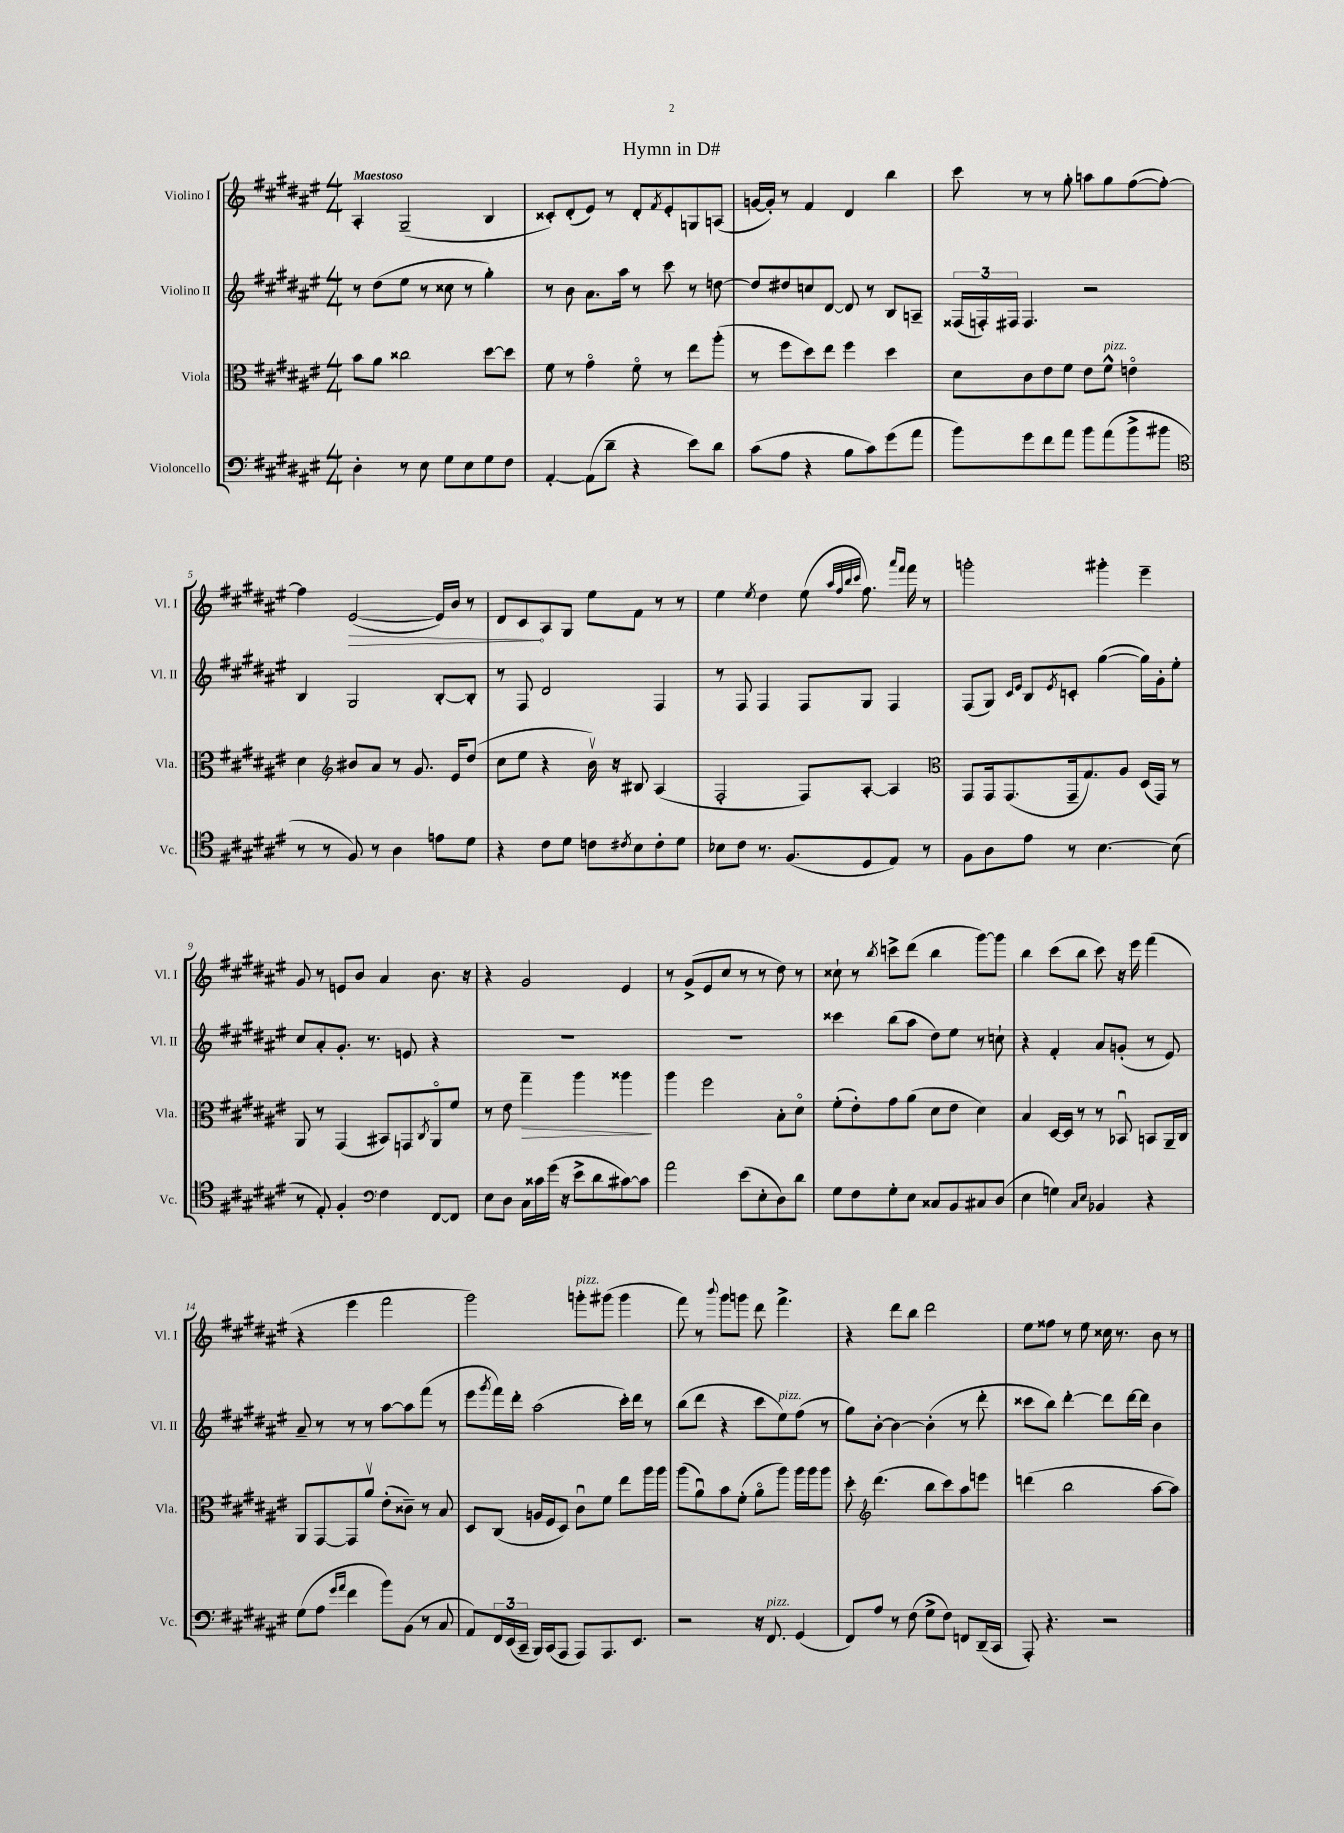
\header { title = "Hymn in D#" }
<<
\new StaffGroup <<
\new Staff = "s0" \with { instrumentName = "Violino I" shortInstrumentName = "Vl. I" } {
    \clef treble \key fis \major \numericTimeSignature \time 4/4 \tempo "Maestoso"
    ais4-. gis2--( b4 |
    cisis'8-.) dis'8-.( eis'8) r8 dis'8-. \acciaccatura { fis'8 } eis'8-. g8 a8( |
    g'16~ g'16-.) r8 fis'4 dis'4 b''4 |
    cis'''8 r8 r8 gis''8-. a''8 gis''8 fis''8~( fis''8~-.) |
    fis''4 \once \override Hairpin.circled-tip = ##t eis'2~\>( eis'16) b'16 r8 |
    dis'8 cis'8\! ais8 gis8 eis''8 fis'8 r8 r8 |
    eis''4 \acciaccatura { eis''8 } dis''4 eis''8( \grace { ais''32 fis''32 b''32 cis'''32 } fis''8.) \grace { ais'''16 fis'''16 } fis'''16 r8 |
    g'''2-. gis'''4-. eis'''4-- |
    gis'8 r8 e'8 b'8 ais'4 b'8. r16 |
    r4 gis'2 eis'4 |
    r8 gis'8->( eis'8 cis''8 r8 r8 dis''8) r8 |
    cisis''8-! r8 \acciaccatura { b''8 } c'''8-> dis'''8( b''4 gis'''8~) gis'''8 |
    b''4 cis'''8( b''8 cis'''8) r16 eis'''16 fis'''4( |
    r4 eis'''4 fis'''2 |
    gis'''2) g'''8-.^\markup { \italic "pizz." } gis'''8( gis'''4 |
    fis'''8) r8 \appoggiatura { b'''8 } gis'''8 g'''8 dis'''8 fis'''4.-> |
    r4 dis'''8 b''8 dis'''2 |
    eis''8 fisis''8 r8 eis''8 cisis''16 r8. b'8 r8 \bar "|." |
}
\new Staff = "s1" \with { instrumentName = "Violino II" shortInstrumentName = "Vl. II" } {
    \clef treble \key fis \major \numericTimeSignature \time 4/4
    r8 dis''8( eis''8 r8 cisis''8 r8 gis''4-.) |
    r8 b'8 ais'8. ais''16 r8 cis'''8 r8 d''8~ |
    d''8 dis''8 c''8 dis'8~ dis'8 r8 b8 a8-- |
    \tuplet 3/2 { fisis16( f16-.) fis16 } fis4. r2 |
    b4 gis2 b8~-. b8-. |
    r8 fis8 dis'2 fis4 |
    r8 fis8 fis4 fis8 gis8 fis4 |
    fis8( gis8) \grace { cis'16 eis'16 } b8 \acciaccatura { eis'8 } c'8-. gis''4~( gis''16) gis'16-. eis''8-. |
    cis''8 ais'8-. gis'8.-. r8. e'8 r4 |
    R1 |
    R1 |
    cisis'''4 b''8( ais''8 dis''8) eis''8 r8 c''8-! |
    r4 fis'4-. ais'8 g'8-.( r8 eis'8) |
    ais'8-- r8 r8 r8 ais''8~ ais''8 fis'''8( r8 |
    eis'''8 \acciaccatura { gis'''8 } fis'''16) dis'''16-. ais''2( cis'''16-.) dis'''16 r8 |
    b''8( dis'''8 r4 cis'''8 eis''8^\markup { \italic "pizz." }) fis''8( r8 |
    gis''8) b'8~-. b'4~ b'4-.( r8 dis'''8-. |
    cisis'''8 b''8) dis'''4~-. dis'''8 dis'''16~ dis'''16 b'4 \bar "|." |
}
\new Staff = "s2" \with { instrumentName = "Viola" shortInstrumentName = "Vla." } {
    \clef alto \key fis \major \numericTimeSignature \time 4/4
    b'8 ais'8 cisis''2 dis''8~ dis''8 |
    fis'8 r8 gis'4\flageolet fis'8\flageolet r8 eis''8 ais''8-.( |
    r8 fis''8 dis''8) eis''8 fis''4 dis''4 |
    dis'8 cis'8 eis'8 fis'8 eis'8 fis'8-^^\markup { \italic "pizz." } e'4\flageolet |
    dis'4 \clef treble bis'8 ais'8 r8 gis'8. eis'16 dis''8( |
    cis''8 eis''8 r4 b'16\upbow) r16 bis8 ais4( |
    fis2-. fis8) ais8~-. ais4 |
    \clef alto gis,8 gis,16 gis,8.( gis,16-- gis8.) ais8 dis16( gis,16) r8 |
    ais,8 r8 gis,4( bis,8) g,8 \acciaccatura { cis8 } ais,8\flageolet fis'8 |
    r8 eis'8 gis''4--\> ais''4 aisis''4\! |
    ais''4 fis''2 b8-. dis'8\flageolet |
    fis'8-.( eis'8-.) gis'8 ais'8( dis'8 eis'8 dis'4) |
    b4 dis16~ dis16 r8 r8 bes,8\downbow b,8 ais,16-- cis16 |
    ais,8 gis,8~ gis,8 ais'8\upbow eis'8-.( cisis'8--) r8 b8 |
    dis8 cis8( a16 fis16 dis8) cis'8\downbow fis'8 eis''8 ais''16 ais''16 |
    ais''8( ais'8\downbow) b'8 fis'8-.( ais'8\flageolet ais''8) ais''16 ais''16 ais''8 |
    dis''8-. \clef treble dis'''4.( b''8 cis'''8) ais''8 e'''8 |
    d'''4( b''2 ais''8~ ais''8) \bar "|." |
}
\new Staff = "s3" \with { instrumentName = "Violoncello" shortInstrumentName = "Vc." } {
    \clef bass \key fis \major \numericTimeSignature \time 4/4
    dis4-. r8 eis8 gis8 eis8 gis8 fis8 |
    ais,4~-. ais,8( dis'8-- r4 eis'8) dis'8 |
    cis'8( ais8 r4 b8 cis'8) gis'8( ais'8 |
    b'8) gis'8 fis'8 ais'8 b'8 ais'8( b'8-> bis'8 |
    \clef tenor r8 r8 fis8) r8 ais4 e'8 dis'8 |
    r4 cis'8 dis'8 c'8 \acciaccatura { cis'8 } b8 cis'8-. dis'8 |
    bes8 cis'8 r8. fis8.( dis8 eis8) r8 |
    fis8 ais8 eis'8 r8 b4.~ b8( |
    r8 eis8-.) fis4-. \clef bass fis4 fis,8~ fis,8 |
    eis8 dis8 cis16 cisis'16 gis'16( r16 eis'8-> dis'8 cis'8~) cis'8 |
    ais'2 eis'8( eis8-. dis8) dis'8 |
    gis8 fis8 gis8-. eis8 cisis8 b,8 cis8 dis8( |
    eis4 g4) \grace { cis16 eis16 } bes,4 r4 |
    gis8( ais8 \grace { gis'16 ais'16 } fis'4 b'8) b,8( r8 cis8 |
    ais,8) \tuplet 3/2 { fis,16 eis,16( cis,16-- } b,,16) cis,16( ais,,8 ais,,8) ais,,8. eis,8. |
    r2 r16 fis,8.^\markup { \italic "pizz." } gis,4( |
    fis,8) ais8 r8 fis8( gis8-> fis8) f,8 dis,16--( cis,16 |
    ais,,8-.) r4. r2 \bar "|." |
}
>>
>>
